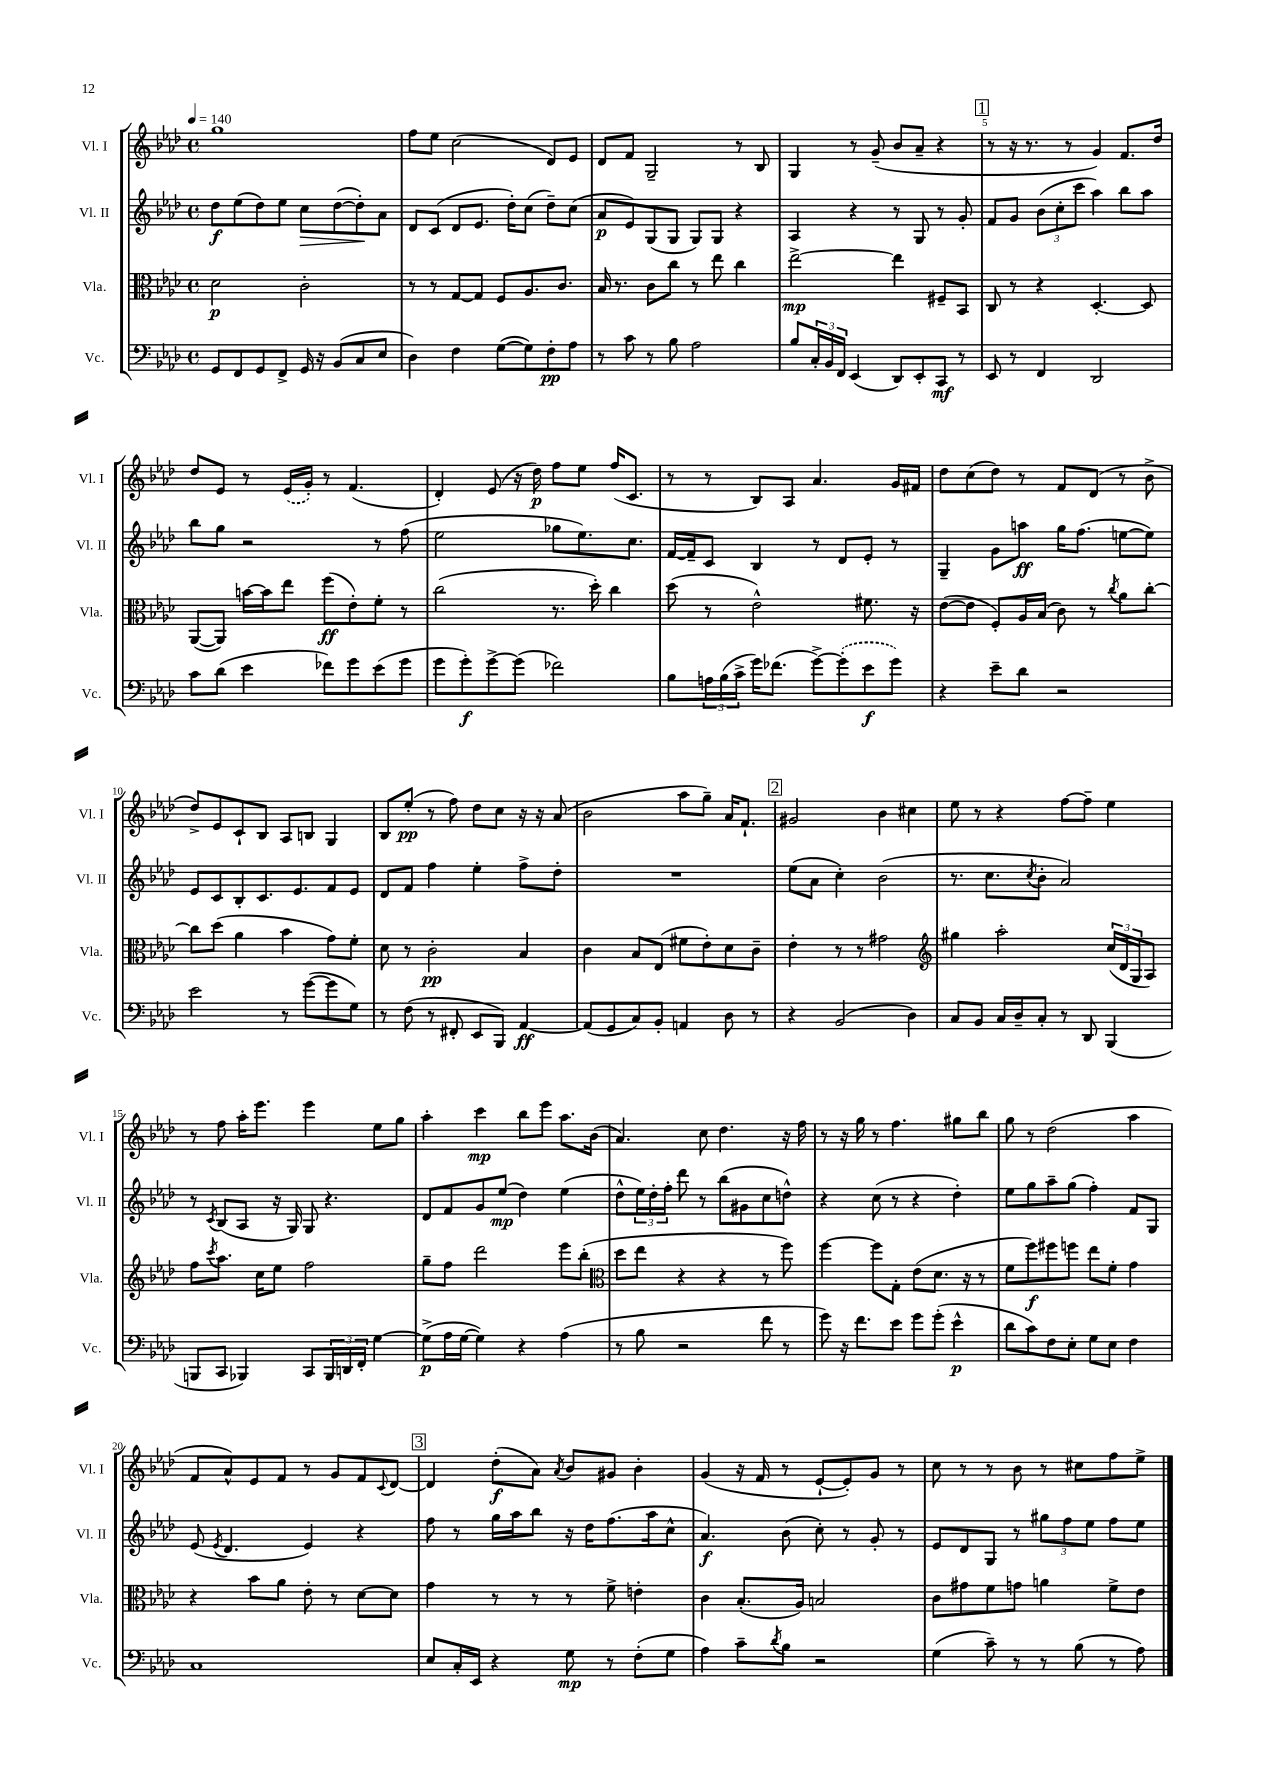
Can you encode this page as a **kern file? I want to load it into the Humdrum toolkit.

**kern	**kern	**kern	**kern
*staff4	*staff3	*staff2	*staff1
*clefF4	*clefC3	*clefG2	*clefG2
*k[b-e-a-d-]	*k[b-e-a-d-]	*k[b-e-a-d-]	*k[b-e-a-d-]
*M4/4	*M4/4	*M4/4	*M4/4
*met(c)	*met(c)	*met(c)	*met(c)
*MM140	*MM140	*MM140	*MM140
8GG/L	2d-\	8dd-\L	1gg
8FF/	.	(8ee-\	.
8GG/	.	8dd-\)	.
8FF^/J	.	8ee-\J	.
16GG/	2c'\	8cc\L	.
16r	.	.	.
(8BB-/L	.	([8dd-\	.
8C/	.	8dd-'\])	.
8E-/J	.	8a-\J	.
=	=	=	=
4D-\)	8r	8d-/L	8ff\L
.	8r	(8c/J	8ee-\J
4F\	[8G/L	8d-/L	(2cc\
.	8G/]J	8.e-/J	.
([8G\L	8F/L	.	.
.	.	16dd-'\LK)	.
8G\])	8.A-/	(8cc\J	.
8F'\	.	8dd-~\L)	8d-/L)
.	8.c/J	.	.
8A-\J	.	(8cc\J	8e-/J
=	=	=	=
8r	16B-/	8a-/L	8d-/L
.	8.r	.	.
8c\	.	8e-/)	8f/J
8r	8c\L	(8G/	2G~/
8B-\	8cc\J	8G/J	.
2A-\	8r	8G/L)	.
.	8ee-\	8G/J	.
.	4cc\	4r	8r
.	.	.	8B-/
=	=	=	=
8B-/L	[2ee-^\	4A-/	4G/
24C'/L	.	.	.
24BB-/	.	.	.
24FF/JJ	.	.	.
(4EE-/	.	4r	8r
.	.	.	(8g~/
8DD-/L)	4ee-\]	8r	8b-/L
8EE-'/	.	8G/	8a-~/J
8CC/J	8F#~/L	8r	4r
8r	8BB-/J	8g'/	.
=	=	=	=
8EE-/	8C/	8f/L	8r
8r	8r	8g/J	16r
.	.	.	8.r
4FF/	4r	(12b-\L	.
.	.	12cc'\	.
.	.	.	8r
.	.	12ccc\J	.
2DD-/	[4.D-'/	4aa-\)	4g/)
.	.	8bb-\L	8.f/L
.	8D-/]	8aa-\J	.
.	.	.	16dd-/Jk
=	=	=	=
8c\L	([8AA-/L	8bb-\L	8dd-/L
(8d-\J	8AA-/]J)	8gg\J	8e-/J
4e-\	[16b\LL	2r	8r
.	16b\]J	.	.
.	8ee-\J	.	(16e-/LL
.	.	.	16g'/JJ)
8f-\L)	(8ff\L	.	8r
8g\	8e-'\)	.	(4.f/
(8e-\	8f'\J	8r	.
8g\J	8r	(8ff\	.
=	=	=	=
8g\L	(2cc\	2ee-\	4d-'/)
8g'\)	.	.	.
[8g^\	.	.	(8e-/
(8g\]J	.	.	16r
.	.	.	16dd-\)
2f-\)	8.r	8gg-\L	8ff\L
.	.	8.ee-\)	8ee-\J
.	16dd-'\)	.	.
.	4cc\	.	(16ff/LK
.	.	8.cc\J	8.c/J
=	=	=	=
8B-\L	(8dd-\	[16f/LL	8r
.	.	16f~/]J	.
24A\L	8r	8c/J	8r
(24B-\	.	.	.
24c^\JJ	.	.	.
16g\LK)	2e-^^\)	4B-/	8B-/L)
(8.f-\J	.	.	.
.	.	.	8A-/J
[8g^\L)	.	8r	4.a-/
(8g'\]	.	8d-/L	.
8e-\	8.f#\	8e-'/J	.
8g\J)	.	8r	16g/LL
.	16r	.	16f#/JJ
=	=	=	=
4r	([8e-\L	4G~/	8dd-\L
.	8e-\]J	.	(8cc\
8e-~\L	8F'/L)	8g\L	8dd-\J)
8d-\J	16A-/L	8aa\J	8r
.	(16B-/JJ	.	.
2r	8c\)	16gg\LK	8f/L
.	.	(8.ff\J	.
.	8r	.	(8d-/J
.	8qcc/	.	.
.	8a-\L	[8ee\L	8r
.	[8cc'\J	8ee\]J)	8b-^\
=	=	=	=
2e-\	8cc\]L	8e-/L	8dd-^/L)
.	(8dd-\J	8c/	8e-/
.	4a-\	8B-'/	8c`/
.	.	8.c/	8B-/J
8r	4b-\	.	8A-/L
.	.	8.e-/	.
([8g\L	.	.	8B/J
8g\]	8g\L)	8f/	4G/
8G\J)	8f'\J	8e-/J	.
=	=	=	=
8r	8d-\	8d-/L	8B-/L
(8F\	8r	8f/J	(8ee-'/J
8r	2c'\	4ff\	8r
8FF#'/	.	.	8ff\)
8EE-/L	.	4ee-'\	8dd-\L
8BBB-/J)	.	.	8cc\J
[4AA-/	4B-/	8ff^\L	16r
.	.	.	16r
.	.	8dd-'\J	(8a-/
=	=	=	=
(8AA-/]L	4c\	1r	2b-\
8GG/	.	.	.
8C/)	8B-/L	.	.
8BB-'/J	(8E-/J	.	.
4AA/	8f#\L	.	8aa-\L
.	8e-'\)	.	8gg~\J)
8D-\	8d-\	.	16a-/LK
.	.	.	8.f`/J
8r	8c~\J	.	.
=	=	=	=
4r	4e-'\	(8ee-\L	2g#/
.	.	8a-\J	.
(2BB-/	8r	4cc'\)	.
.	8r	.	.
.	2g#\	(2b-\	4b-\
4D-\)	.	.	4cc#\
=	=	=	=
*	*clefG2	*	*
8C/L	4gg#\	8.r	8ee-\
8BB-/J	.	.	8r
.	.	8.cc\L	.
16C/LL	2aa-'\	.	4r
16D-~/J	.	.	.
.	.	8qcc/	.
8C'/J	.	8b-'\J	.
8r	.	2a-/)	[8ff\L
8DD-/	.	.	8ff~\]J
(4BBB-/	(24cc/LL	.	4ee-\
.	24d-/	.	.
.	24G/J	.	.
.	8A-/J)	.	.
=	=	=	=
8BBB/L	8ff\L	8r	8r
.	8qccc/	8qc/	.
8CC/J	8.aa-\J	(8B-/L	8ff\
4BBB-/)	.	8A-/J	16aa-'\LK
.	16cc\LK	.	8.eee-\J
.	8ee-\J	16r	.
.	.	16G/)	.
8CC/L	2ff\	8G/	4eee-\
24BBB-/L	.	4.r	.
24DD/	.	.	.
24FF'/JJ	.	.	.
[4G\	.	.	8ee-\L
.	.	.	8gg\J
=	=	=	=
(8G^\]L	8gg~\L	8d-/L	4aa-'\
16A-\L	8ff\J	8f/	.
[16G\JJ	.	.	.
4G\])	2ddd-\	8g/	4ccc\
.	.	(8ee-/J	.
4r	.	4dd-\)	8bb-\L
.	.	.	8eee-\J
(4A-\	8eee-\L	(4ee-\	8.aa-\L
.	(8bb-'\J	.	.
.	.	.	(16b-\Jk
=	=	=	=
*	*clefC3	*	*
8r	8dd-\L	8dd-^^\L	4.a-/)
8B-\	8ee-\J	24ee-\L)	.
.	.	24dd-'\	.
.	.	24ff'\JJ	.
2r	4r	8ddd-\	.
.	.	8r	8cc\
.	4r	(8bb-\L	4.dd-\
.	.	8g#\	.
8f\	8r	8cc\	.
8r	8ff\)	8dd^^\J)	16r
.	.	.	16ff\
=	=	=	=
8g\)	[4ff\	4r	8r
16r	.	.	16r
8.f\L	.	.	16gg\
.	8ff\]L	(8cc\	8r
8e-\J	8G'\J	8r	4.ff\
8g\L	(8e-\L	4r	.
(8g'\J	8.d-\J	.	.
4e-^^\	.	4dd-'\)	8gg#\L
.	16r	.	.
.	8r	.	8bb-\J
=	=	=	=
8d-\L	8f\L	8ee-\L	8gg\
8c\)	8ff\)	8gg\	8r
8F\	8ff#\	8aa-~\	(2dd-\
8E-'\J	8ff\J	(8gg\J	.
8G\L	8ee-\L	4ff'\)	.
8E-\J	8f'\J	.	.
4F\	4g\	8f/L	4aa-\
.	.	8G/J	.
=	=	=	=
1C	4r	(8e-/	8f/L
.	.	8qe-/	.
.	.	4.d-/	8a-^^/)
.	8b-\L	.	8e-/
.	8a-\J	.	8f/J
.	8e-'\	4e-/)	8r
.	8r	.	8g/L
.	[8d-\L	4r	8f/
.	.	.	8qqc/
.	8d-\]J	.	[8d-/J
=	=	=	=
8E-/L	4g\	8ff\	4d-/]
16C'/L	.	8r	.
16EE-/JJ	.	.	.
4r	8r	16gg\LL	(8dd-'\L
.	.	16aa-\J	.
.	8r	8bb-\J	8a-\J)
.	.	.	8qa-/
8G\	8r	16r	8b-/L
.	.	16dd-\LK	.
8r	8f^\	(8.ff\	8g#/J
(8F'\L	4e'\	.	4b-'\
.	.	16aa-\k	.
8G\J	.	8cc^^\J	.
=	=	=	=
4A-\)	4c\	4.a-/)	(4g/
8c~\L	(8.B-'/L	.	16r
.	.	.	16f/
8qd-/	.	.	.
8B-\J	.	(8b-\	8r
.	16A-/Jk)	.	.
2r	2B/	8cc'\)	[8e-`/L
.	.	8r	8e-'/])
.	.	8g'/	8g/J
.	.	8r	8r
=	=	=	=
(4G\	8c\L	8e-/L	8cc\
.	8g#\	8d-/	8r
8c~\)	8f\	8G/J	8r
8r	8g\J	8r	8b-\
8r	4a\	12gg#\L	8r
.	.	12ff\	.
(8B-\	.	.	8cc#\L
.	.	12ee-\J	.
8r	8f^\L	8ff\L	8ff\
8A-\)	8e-\J	8ee-\J	8ee-^\J
==	==	==	==
*-	*-	*-	*-
